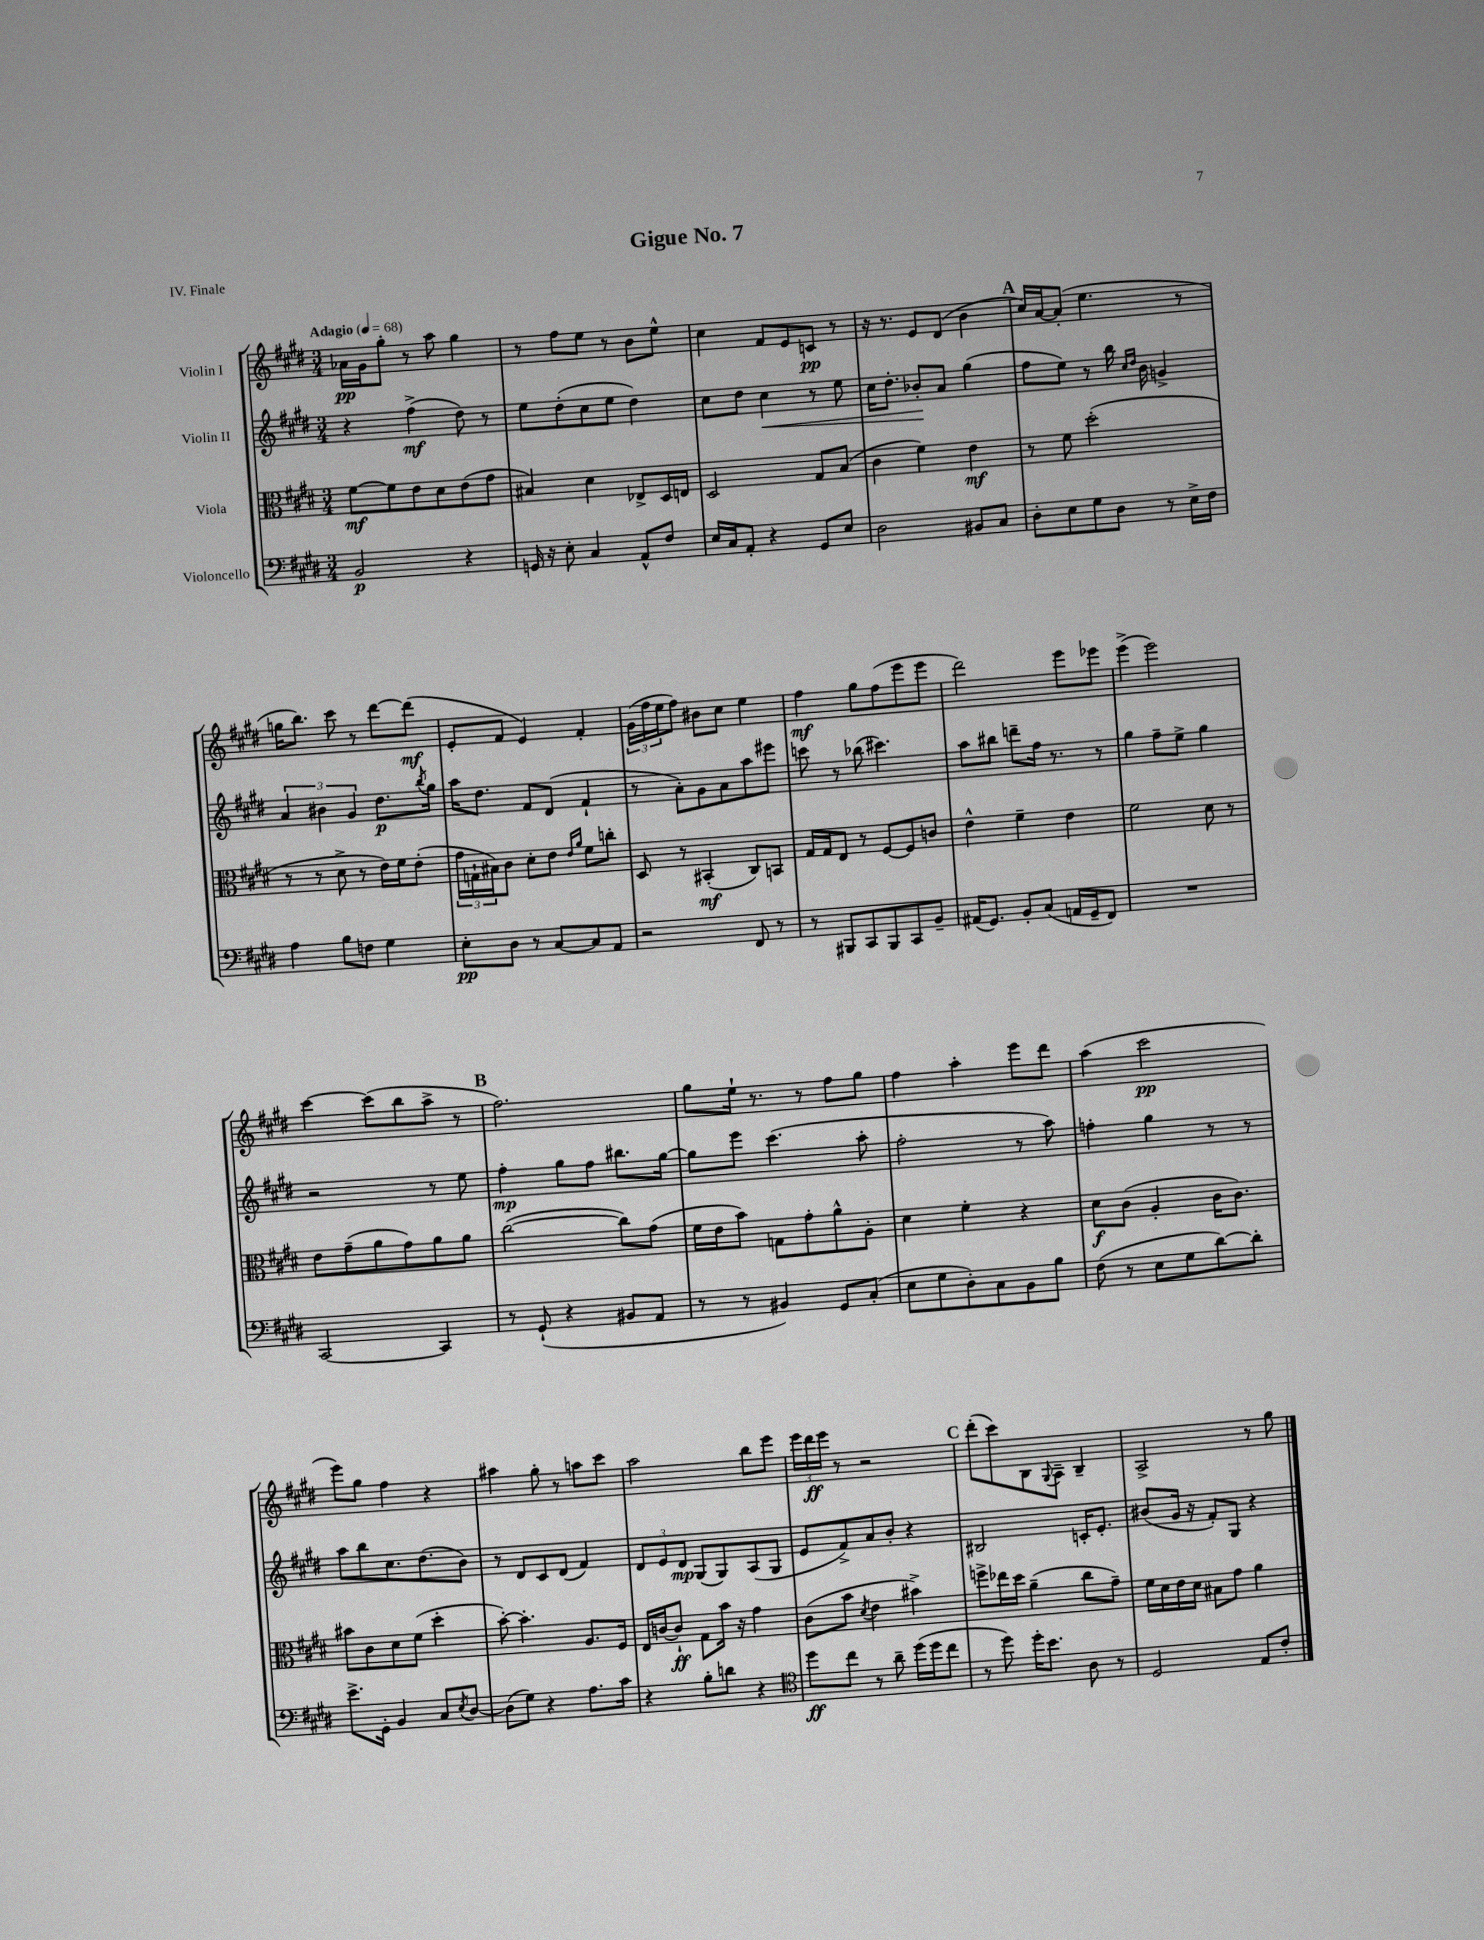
\header { title = "Gigue No. 7" piece = "IV. Finale" }
<<
\new StaffGroup <<
\new Staff = "s0" \with { instrumentName = "Violin I" } {
    \clef treble \key e \major \numericTimeSignature \time 3/4 \tempo "Adagio" 4 = 68
    aes'16\pp gis'16 gis''8-. r8 a''8 gis''4 |
    r8 fis''8 e''8 r8 b'8 e''8-^ |
    cis''4 fis'8 e'8 c'8\pp r8 |
    r16 r8. e'8 dis'8( b'4 |
    \mark \markup { \bold "A" } cis''16) a'16~ a'8-.( e''4. r8 |
    g''16 b''8.) cis'''8 r8 dis'''8~ dis'''8\mf( |
    e'8-. fis'8 e'4) fis'4-. |
    \tuplet 3/2 { gis'16( fis''16 e''16 } fis''8) bis'8 cis''8 e''4 |
    fis''4\mf gis''8 fis''8( e'''8 e'''8 |
    dis'''2) e'''8 ees'''8 |
    e'''4->( e'''2) |
    cis'''4~ cis'''8( b''8 a''8-> r8 |
    \mark \markup { \bold "B" } fis''2.) |
    gis''8 e''16-! r8. r8 fis''8 gis''8 |
    fis''4 a''4-. e'''8 dis'''8 |
    a''4( cis'''2\pp |
    e'''8) gis''8 fis''4 r4 |
    ais''4 gis''8-. r8 a''8 cis'''8 |
    a''2 b''8 e'''8 |
    \tuplet 3/2 { e'''16 dis'''16\ff e'''16 } r8 r2 |
    \mark \markup { \bold "C" } dis'''8-.( cis'''8) b8 \appoggiatura { gis8 } a8-- b4-- |
    a2-> r8 gis''8 \bar "|." |
}
\new Staff = "s1" \with { instrumentName = "Violin II" } {
    \clef treble \key e \major \numericTimeSignature \time 3/4
    r4 fis''4->\mf( dis''8) r8 |
    e''8 dis''8-.( cis''8 e''8 dis''4) |
    cis''8 dis''8 cis''4\< r8 e''8 |
    cis''16 dis''8.-. bes'8-.\! a'8 gis''4( |
    \mark \markup { \bold "A" } fis''8 e''8) r8 b''16 \grace { cis''16 dis''16 } b'16 g'4-> |
    \tuplet 3/2 { a'4 bis'4 gis'4 } dis''8.\p \acciaccatura { b''8 } gis''16 |
    a''16 dis''8. fis'8 dis'8( fis'4-! |
    r8 a'8-.) gis'8 a'8 a''8 eis'''8 |
    c'''8 r8 bes''8( cis'''4.) |
    a''8 bis''8 d'''8-- fis''16 r8. r8 |
    gis''4 fis''8-- e''8-> gis''4 |
    r2 r8 e''8 |
    \mark \markup { \bold "B" } fis''4-.\mp gis''8 fis''8 bis''8. gis''16~ |
    gis''8 e'''8 cis'''4.( a''8-. |
    fis''2-. r8 a''8) |
    f''4-. gis''4 r8 r8 |
    a''8 b''8 cis''8. dis''8.( b'8) |
    r8 dis'8 cis'8 dis'8( fis'4) |
    \tuplet 3/2 { dis'8 e'8 dis'8\mp } gis8( gis8) a8( gis8 |
    e'8 fis'8->) a'8 b'8-. r4 |
    \mark \markup { \bold "C" } bis2 c'16-. e'8.-. |
    bis'8( gis'16 r16 fis'8-.) gis8 r4 \bar "|." |
}
\new Staff = "s2" \with { instrumentName = "Viola" } {
    \clef alto \key e \major \numericTimeSignature \time 3/4
    fis'8~\mf fis'8 e'8 dis'8 e'8( gis'8 |
    bis4) dis'4 ees8-> dis16 e16 |
    dis2 gis8 b8( |
    cis'4 fis'4) e'4\mf |
    \mark \markup { \bold "A" } r8 fis'8 dis''2-.( |
    r8 r8 dis'8-> r8 e'16) fis'16 e'8-.( |
    \tuplet 3/2 { gis'16 g16-! bis16) } cis'8 dis'8-. e'8 \grace { e'16 a'16 } fis'8 c''8-. |
    dis8 r8 bis,4-.\mf( cis8) b,8 |
    gis16 gis16 e8 r8 fis8~ fis8 c'8 |
    e'4-^ fis'4-- e'4 |
    fis'2 dis'8 r8 |
    e'8 gis'8--( a'8 gis'8) a'8 a'8 |
    \mark \markup { \bold "B" } cis''2~( cis''8) gis'8( |
    fis'16 e'16 b'8) g8 gis'8-. a'8-^ a8-. |
    dis'4 fis'4-. r4 |
    dis'8\f cis'8( a4-. cis'16 cis'8.) |
    bis'8 cis'8 dis'8 fis'8( dis''4-. |
    b'8~-.) b'4.-. a8. fis16 |
    e16 c'16~ c'8-!\ff gis8 b'16 r16 gis'4 |
    cis'8( b'8 \acciaccatura { dis'8 } e'4 bis'4->) |
    \mark \markup { \bold "C" } f''8-> ees''16 dis''16 a'4--( cis''8 gis'8--) |
    fis'16 dis'16 e'16 dis'16 bis8 gis'8 a'4 \bar "|." |
}
\new Staff = "s3" \with { instrumentName = "Violoncello" } {
    \clef bass \key e \major \numericTimeSignature \time 3/4
    b,2\p r4 |
    g,16 r16 e8-. cis4 a,8-^ fis8 |
    e16 cis16 a,8-. r4 gis,8 e8 |
    dis2 bis,8 cis8 |
    \mark \markup { \bold "A" } dis8-. e8 gis8 dis8 r8 e16-> fis16 |
    a4 b8 f8 gis4 |
    e8-.\pp dis8 r8 cis8~ cis8 a,8 |
    r2 fis,8 r8 |
    r8 bis,,8 cis,8 bis,,8 cis,8 b,8-- |
    ais,16( gis,8.) b,8-. cis8( a,16 gis,16-- fis,8) |
    R2. |
    cis,2~ cis,4 |
    \mark \markup { \bold "B" } r8 gis,8-!( r4 bis,8 a,8 |
    r8 r8 bis,4) gis,8 cis8-.( |
    e8 gis8 dis8-.) cis8 b,8 b8 |
    fis8( r8 e8 gis8 dis'8~) dis'8-. |
    e'8.-> gis,16-. b,4 cis8 \acciaccatura { e8 } dis8~ |
    dis8( gis8) r4 a8. cis'16 |
    r4 b8-. d'8 r4 |
    \clef tenor dis''8\ff cis''8 r8 a'8-- dis''16( dis''16 cis''8 |
    \mark \markup { \bold "C" } r8 dis''8) dis''16-. b'8. a8 r8 |
    dis2 e8 cis'8-. \bar "|." |
}
>>
>>
\layout { \context { \Score \remove "Bar_number_engraver" } }
